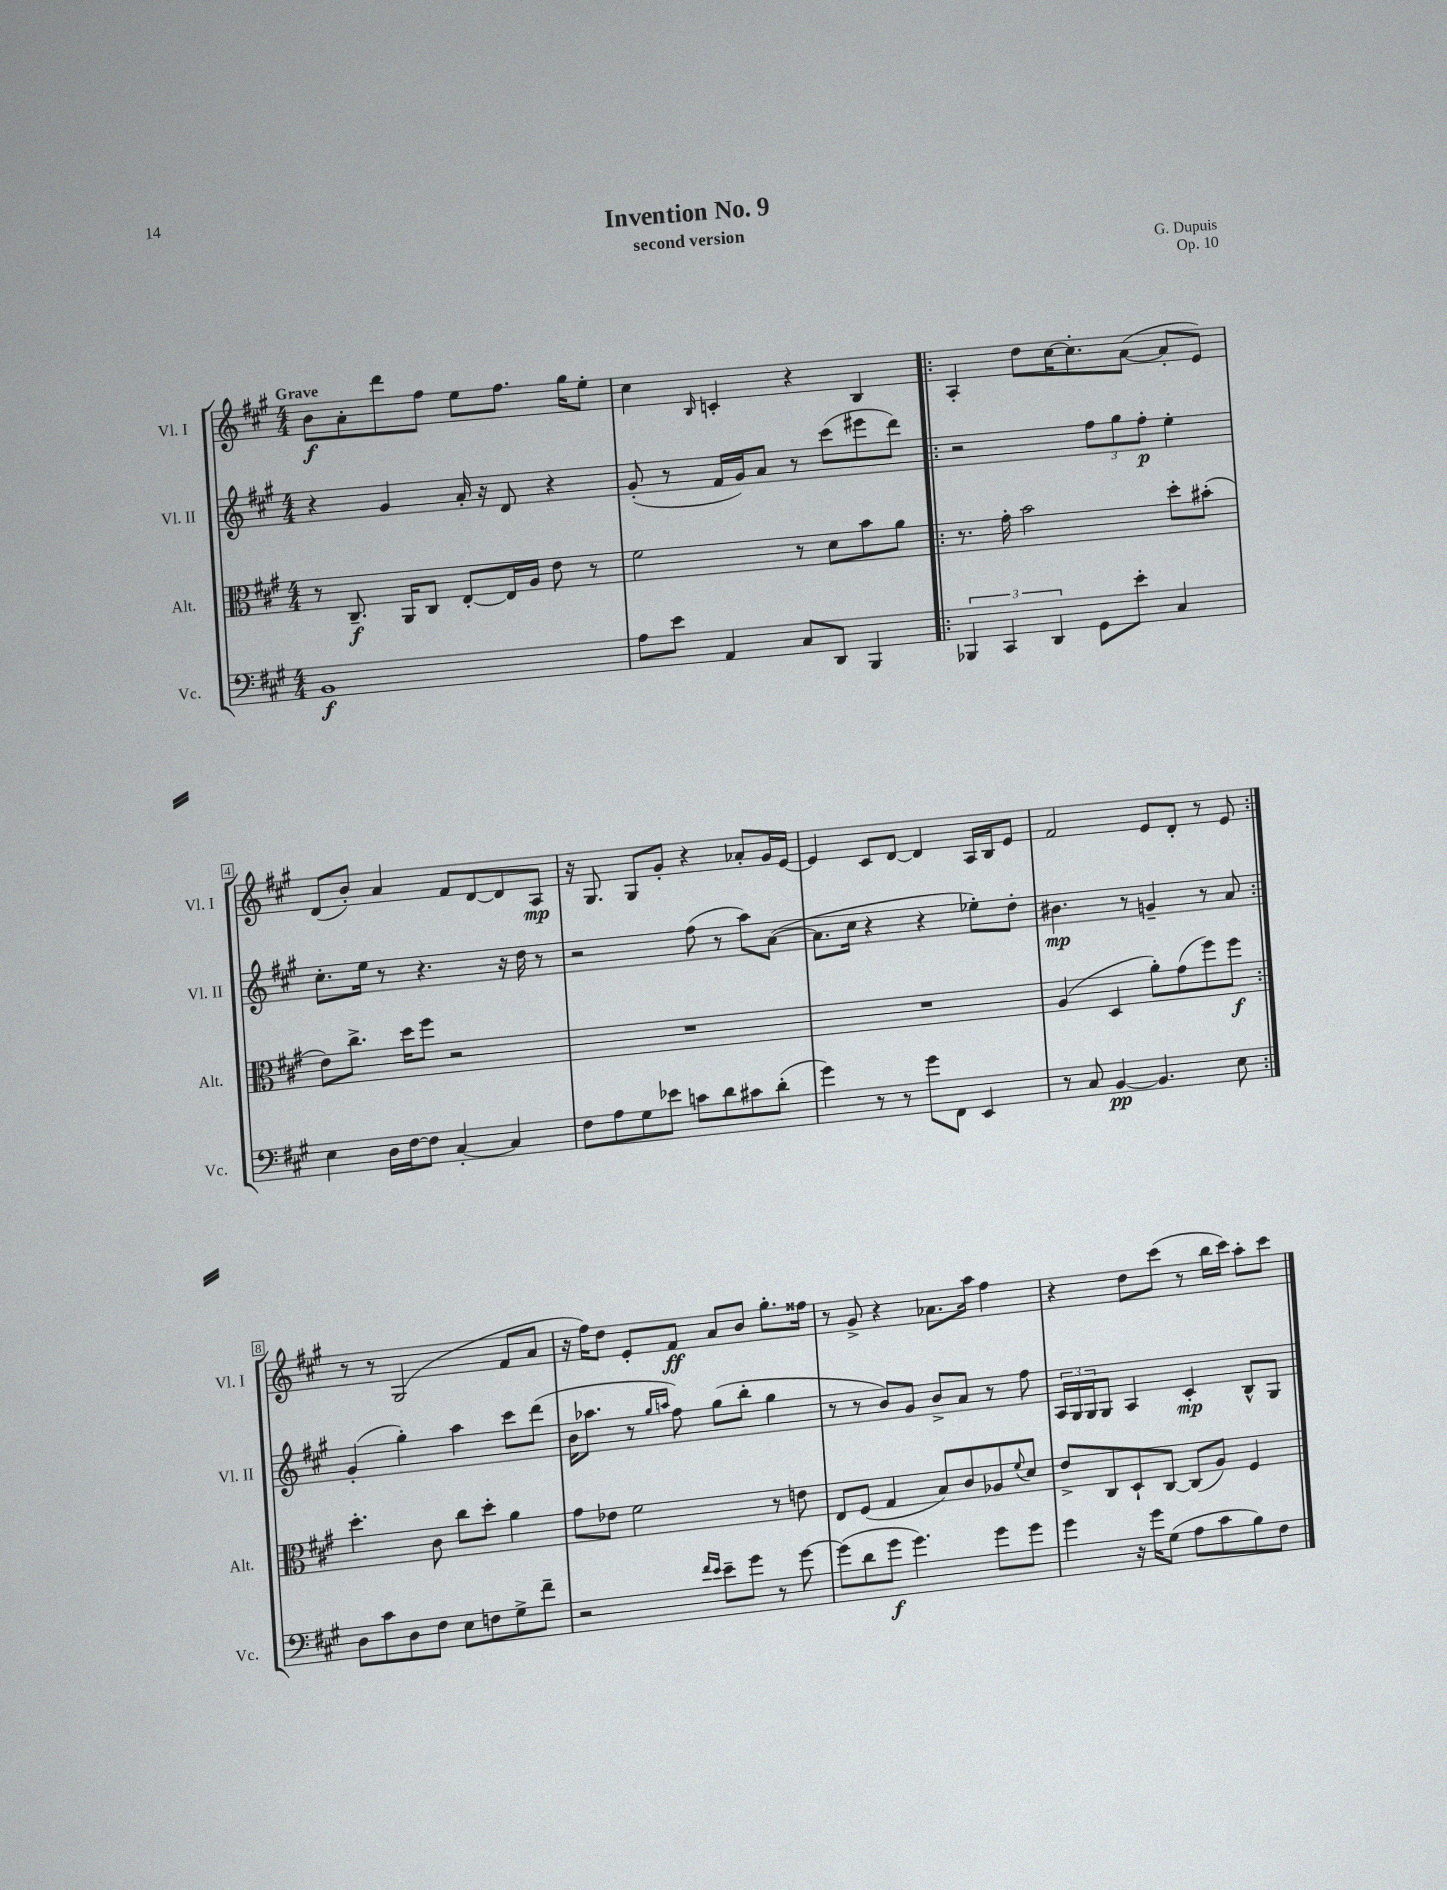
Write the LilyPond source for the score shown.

\header { title = "Invention No. 9" composer = "G. Dupuis" subtitle = "second version" opus = "Op. 10" }
<<
\new StaffGroup <<
\new Staff = "s0" \with { instrumentName = "Vl. I" shortInstrumentName = "Vl. I" } {
    \clef treble \key a \major \numericTimeSignature \time 4/4 \tempo "Grave"
    b'8\f a'8-. d'''8 fis''8 e''8 fis''8. gis''16 e''8-. |
    cis''4 \grace { b16 } c'4-. r4 b4 |
    \repeat volta 2 { a4-. d''8 cis''16~ cis''8.-. a'8~( a'8-. e'8) |
    d'8( b'8-.) a'4 fis'8 d'8~ d'8 a8\mp |
    r16 gis8. gis8 gis'8-. r4 aes'8-. gis'16 e'16~ |
    e'4 cis'8 d'8~ d'4 a16 b16 e'8 |
    fis'2 e'8 d'8-. r8 e'8 | }
    r8 r8 gis2( fis'8 a'8 |
    r16 fis''16) d''8 e'8-. fis'8\ff a'8 b'8 gis''8.-. fisis''16 |
    r8 gis'8-> r4 aes'8. a''16 fis''4 |
    r4 d''8 cis'''8( r8 b''16 cis'''16) a''8-. cis'''8 \bar "|." |
}
\new Staff = "s1" \with { instrumentName = "Vl. II" shortInstrumentName = "Vl. II" } {
    \clef treble \key a \major \numericTimeSignature \time 4/4
    r4 gis'4 a'16-. r16 d'8 r4 |
    gis'8-.( r8 fis'16 gis'16) a'8 r8 cis'''8( eis'''8 d'''8) |
    \repeat volta 2 { r2 \tuplet 3/2 { fis''8 gis''8 fis''8-.\p } e''4-. |
    cis''8.-. e''16 r8 r4. r16 d''16 r8 |
    r2 fis''8( r8 a''8) a'8~( |
    a'8. cis''16 r4 r4 ees''8-.) d''8-. |
    bis'4.\mp r8 g'4-- r8 a'8 | }
    gis'4-.( gis''4-.) a''4 cis'''8 d'''8( |
    b'16 aes''8. r8 \grace { gis''16 a''16 } fis''8) gis''8( b''8-. gis''4 |
    r8 r8 b'8) gis'8 b'8-> a'8 r8 fis''8 |
    \tuplet 3/2 { a16 gis16 gis16 } gis8 a4 cis'4-.\mp b8-^ gis8 \bar "|." |
}
\new Staff = "s2" \with { instrumentName = "Alt." shortInstrumentName = "Alt." } {
    \clef alto \key a \major \numericTimeSignature \time 4/4
    r8 cis8.--\f a,16 cis8 e8~-. e16 a16 e'8 r8 |
    fis'2 r8 d'8 b'8 a'8 |
    \repeat volta 2 { r8. gis'16-. b'2 d''8-. bis'8-.( |
    e'8) cis''8.-> d''16 fis''8 r2 |
    R1 |
    R1 |
    a4( d4 a'8-.) gis'8( fis''8) fis''8\f | }
    d''4.-. cis'8 cis''8 d''8-. a'4 |
    gis'8 ees'8 fis'2 r8 e'8 |
    e8 fis8( gis4 b8) cis'8 aes8 \appoggiatura { fis'8 } d'8 |
    e'8-> cis8 d8-! cis8~ cis8( a8) fis4 \bar "|." |
}
\new Staff = "s3" \with { instrumentName = "Vc." shortInstrumentName = "Vc." } {
    \clef bass \key a \major \numericTimeSignature \time 4/4
    b,1\f |
    a8 e'8 a,4 cis8 d,8 b,,4 |
    \repeat volta 2 { \tuplet 3/2 { bes,,4 cis,4 d,4 } gis,8 e'8-. cis4 |
    e4 d16 fis16~ fis8 cis4~-. cis4 |
    fis8 a8 gis8 ees'8 c'8 d'8 cis'8 d'8-.( |
    gis'4) r8 r8 gis'8 fis,8 e,4 |
    r8 cis8 b,4~\pp b,4. e8 | }
    d8 cis'8 d8 fis8 e8 f8 gis8-> fis'8-- |
    r2 \grace { fis'16 e'16 } e'8-- gis'8 r8 gis'8~ |
    gis'8( d'8 gis'8\f gis'4.) gis'8 gis'8 |
    gis'4 r16 gis'16 gis8( a8 cis'8 b8) fis8 \bar "|." |
}
>>
>>
\layout { \context { \Score \override BarNumber.stencil = #(make-stencil-boxer 0.1 0.3 ly:text-interface::print) } }
